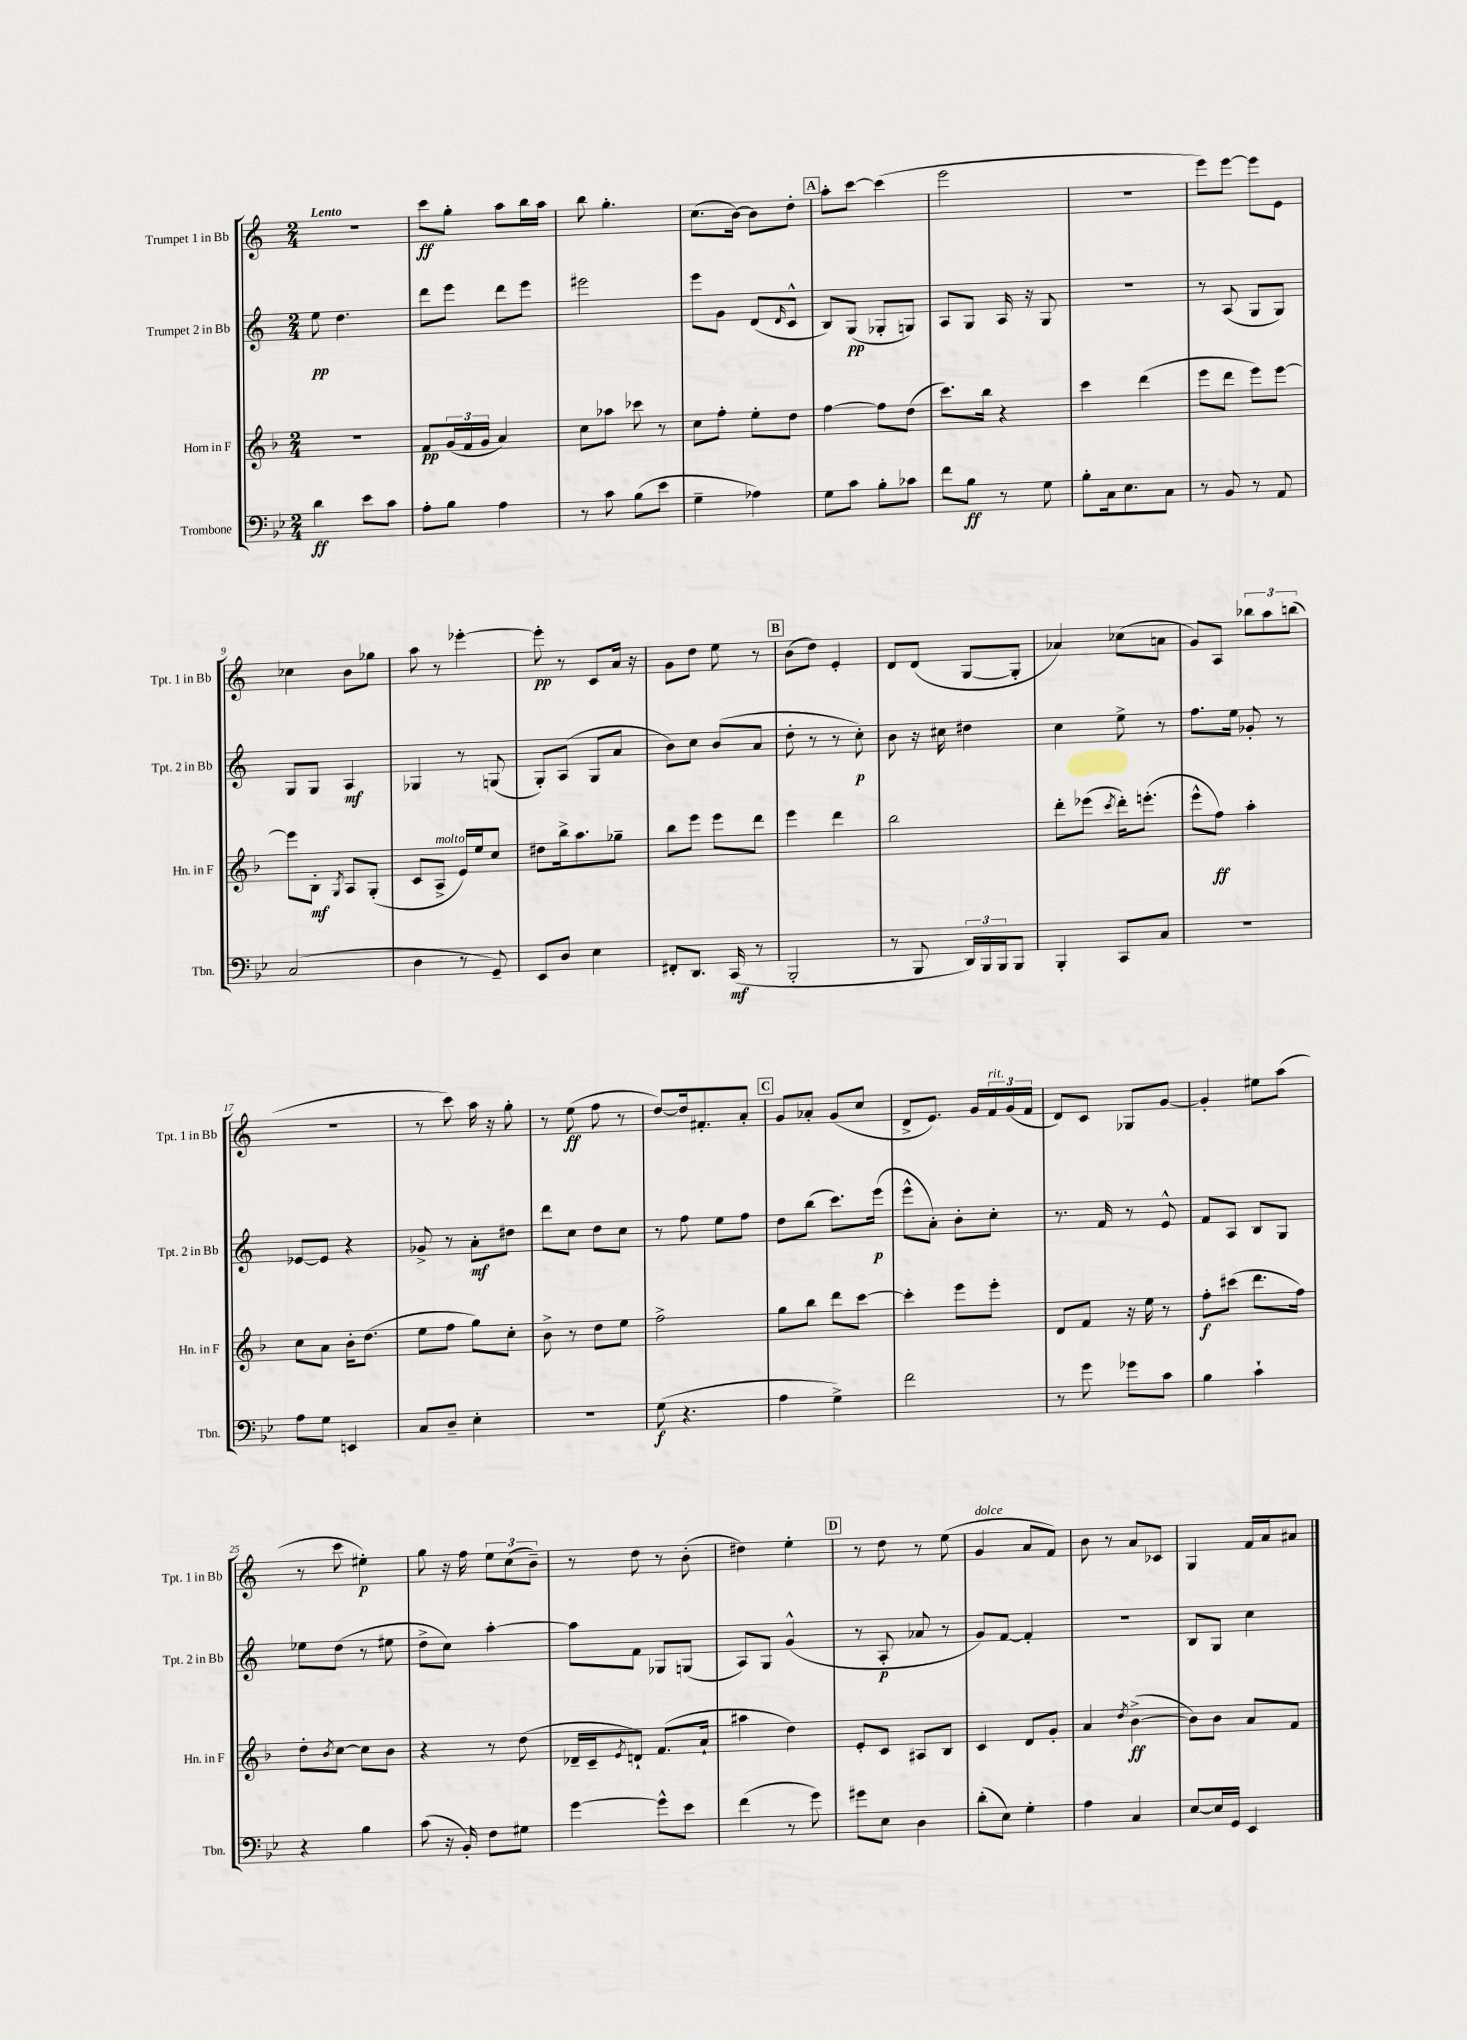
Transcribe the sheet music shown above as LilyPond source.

<<
\new StaffGroup <<
\new Staff = "s0" \with { instrumentName = "Trumpet 1 in Bb" shortInstrumentName = "Tpt. 1 in Bb" } {
    \clef treble \key c \major \numericTimeSignature \time 2/4 \tempo "Lento"
    R2 |
    c'''8\ff g''8-. a''8 b''16 a''16 |
    b''8 g''4.-. |
    c''8.( b'16~) b'8 d''8-. |
    \mark \markup { \box "A" } a''8-. c'''8~ c'''4( |
    e'''2 |
    r2 |
    e'''8) e'''8~ e'''8 e'8 |
    ces''4 b'8 ges''8 |
    a''8 r8 ees'''4~-. |
    ees'''8-.\pp r8 c'8 a'16 r16 |
    g'8 d''8 e''8 r8 |
    \mark \markup { \box "B" } b'8( d''8) e'4-. |
    d'8 d'8( g8~ g8-. |
    aes'4) ces''8( a'8 |
    g'8) a8 \tuplet 3/2 { bes''8 a''8 b''8( } |
    r2 |
    r8 c'''8) a''16 r16 g''8-. |
    r8 e''8\ff( f''8 r8 |
    d''8~) d''16 fis'8.-. a'8-. |
    \mark \markup { \box "C" } g'8 aes'8-. g'8( c''8 |
    d'8-> e'8.) g'16 \tuplet 3/2 { f'16^\markup { \italic "rit." } g'16( f'16 } |
    d'8) c'8 ges8 g'8~ |
    g'4-. eis''8 a''8( |
    r8 c'''8 eis''4-.\p) |
    g''8 r16 f''16 \tuplet 3/2 { e''8 c''8( b'8--) } |
    r8 d''8 r8 b'8-.( |
    dis''4) e''4-. |
    \mark \markup { \box "D" } r8 d''8 r8 e''8( |
    g'4^\markup { \italic "dolce" } a'8 f'8) |
    b'8 r8 a'8 ces'8 |
    g4 f'16 a'16 ais'8 \bar "|." |
}
\new Staff = "s1" \with { instrumentName = "Trumpet 2 in Bb" shortInstrumentName = "Tpt. 2 in Bb" } {
    \clef treble \key c \major \numericTimeSignature \time 2/4
    e''8\pp d''4. |
    d'''8 e'''8 d'''8 e'''8 |
    eis'''2 |
    e'''8 g'8 d'8( \grace { d'16 } c'8-^ |
    \mark \markup { \box "A" } b8) g8\pp( ges8-. g8) |
    a8 g8 a16 r16 g8 |
    r2 |
    r8 a8( g8 g8) |
    g8 g8 a4\mf |
    ges4 r8 g8( |
    g8-.) a8( g8 a'8 |
    b'8) c''8 b'8( a'8 |
    \mark \markup { \box "B" } d''8-. r8 r8 c''8-.\p) |
    b'8 r16 cis''16 dis''4 |
    c''4 e''8-> r8 |
    f''8. e''16 ges'8-. r8 |
    ees'8~ ees'8 r4 |
    ges'8-> r8 a'8-.\mf dis''8 |
    d'''8 c''8 d''8 c''8 |
    r8 f''8 e''8 f''8 |
    \mark \markup { \box "C" } d''8 b''8( c'''8.) e'''16\p( |
    e'''8-^ a'8-.) b'8-. c''8-. |
    r8. f'16 r8 e'8-^ |
    f'8 a8 b8 g8 |
    ees''8 d''8( r8 eis''8 |
    d''8-> c''8) a''4~-. |
    a''8 f'8 ges8 g8( |
    a8) g8 g'4-^( |
    \mark \markup { \box "D" } r8 a8-.\p aes'8 r8 |
    g'8) f'8~ f'4-. |
    r2 |
    b8 g8 c''4 \bar "|." |
}
\new Staff = "s2" \with { instrumentName = "Horn in F" shortInstrumentName = "Hn. in F" } {
    \clef treble \key f \major \numericTimeSignature \time 2/4
    r2 |
    f'8\pp \tuplet 3/2 { g'16( f'16 g'16 } a'4) |
    c''8 aes''8 ces'''8 r8 |
    c''8 f''8-. e''8-. d''8 |
    \mark \markup { \box "A" } f''4~ f''8 d''8( |
    c'''8.) bes''16 r4 |
    c'''4 d'''4( |
    e'''8 d'''8 e'''8) e'''8~ |
    e'''8 bes8-.\mf \acciaccatura { g8 } a8 g8-.( |
    c'8 a8->^\markup { \italic "molto" } e'16) e''16 c''8 |
    dis''8 bes''16-> a''8. ges''8-- |
    bes''8 e'''8 e'''8 d'''8 |
    \mark \markup { \box "B" } e'''4 d'''4 |
    bes''2 |
    d'''8-. ees'''8( \acciaccatura { c'''8 } d'''16-.) e'''8.-.( |
    e'''8-^ f''8\ff) a''4-. |
    c''8 a'8 bes'16-. d''8.( |
    e''8 f''8 g''8) c''8-. |
    bes'8-> r8 d''8 e''8 |
    f''2-> |
    \mark \markup { \box "C" } g''8 bes''8 d'''8 c'''8~ |
    c'''4-. e'''8 e'''8-. |
    d'8 f'8 r16 e''16 r8 |
    f''8-.\f cis'''8( d'''8. f''16) |
    d''8-. \acciaccatura { bes'8 } c''8~ c''8 bes'8 |
    r4 r8 d''8( |
    des'16-- c'16-- \acciaccatura { e'8 } d'8-!) f'8.( a'16-! |
    ais''4 d''4) |
    \mark \markup { \box "D" } e'8-. c'8 ais8 bes8 |
    c'4 d'8 g'8-. |
    a'4 \acciaccatura { d''8 } bes'4~->\ff( |
    bes'8) bes'8 a'8 f'8 \bar "|." |
}
\new Staff = "s3" \with { instrumentName = "Trombone" shortInstrumentName = "Tbn." } {
    \clef bass \key bes \major \numericTimeSignature \time 2/4
    d'4\ff ees'8 c'8 |
    a8-. bes8 a4 |
    r8 c'8 bes8( ees'8 |
    g4-- aes4) |
    \mark \markup { \box "A" } g8 c'8 bes8-. ces'8 |
    f'8 bes8\ff r8 g8 |
    bes8-. c16 ees8. c8 |
    r8 bes,8 r8 a,8 |
    c2( |
    d4 r8 g,8--) |
    ees,8 d8 ees4 |
    fis,8-. d,8. c,16\mf( r8 |
    \mark \markup { \box "B" } bes,,2-. |
    r8 bes,,8 \tuplet 3/2 { d,16) bes,,16 bes,,16 } bes,,8 |
    bes,,4-. c,8 c8 |
    R2 |
    a8 g8 e,4 |
    c8 d8-- ees4-. |
    R2 |
    g8\f( r4. |
    \mark \markup { \box "C" } a4 g4->) |
    f'2 |
    r8 g'8 ges'8 c'8 |
    bes4 c'4-! |
    r4 bes4 |
    c'8( r16 bes,16-.) f8 gis8 |
    g'4~ g'8-^ ees'8 |
    f'4( r8 g'8) |
    \mark \markup { \box "D" } gis'8 ees8 d4 |
    d'8-.( ees8) g4-. |
    a4 c4 |
    ees8~ ees16 g,16 ees,4 \bar "|." |
}
>>
>>
